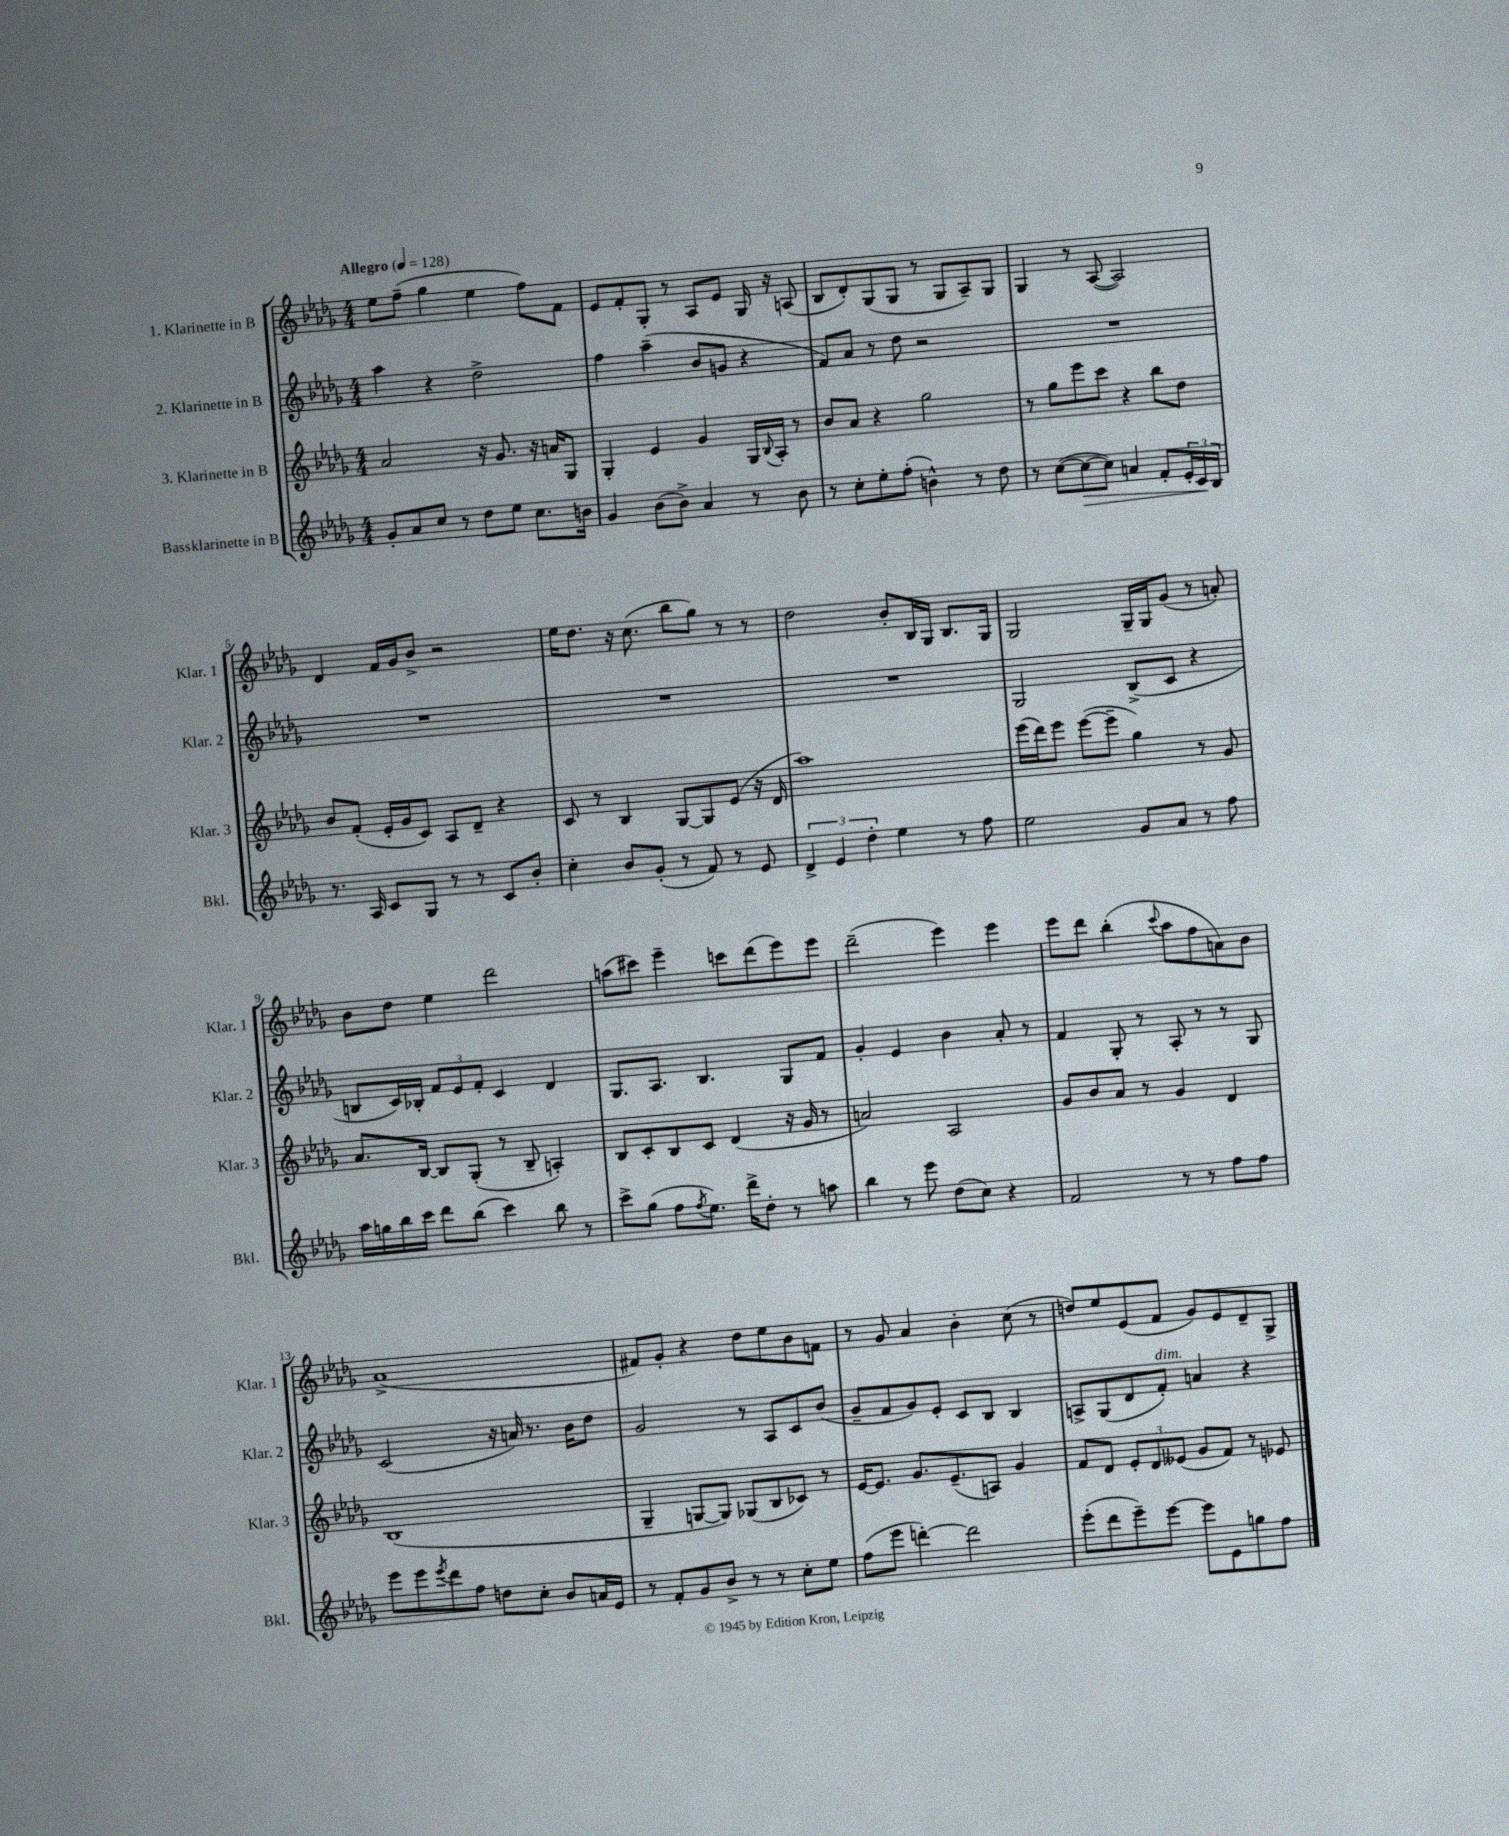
<<
\new StaffGroup <<
\new Staff = "s0" \with { instrumentName = "1. Klarinette in B" shortInstrumentName = "Klar. 1" } {
    \clef treble \key des \major \numericTimeSignature \time 4/4 \tempo "Allegro" 4 = 128
    ees''8 f''8--( ges''4 ees''4 f''8) f'8 |
    ees'8 f'8-. ges8-. r8 aes8 ees'8 ges16 r16 a8( |
    bes8 des'8-.) ges8( ges8 r8 ges8 aes8--) ges8 |
    ges4 r8 aes8~( aes2) |
    des'4 f'16 ges'16 bes'8-> r2 |
    ees''16 des''8. r16 c''8.( bes''8 ges''8) r8 r8 |
    des''2 bes'8-. bes16 ges16 bes8. ges16 |
    ges2 ges16-- ges16 ges'8( r8 a'8-.) |
    bes'8 des''8 ees''4 des'''2 |
    a''8( cis'''8) ees'''4-- c'''8 des'''8( ees'''8) ees'''8 |
    des'''2--( ees'''4) ees'''4 |
    ees'''8 des'''8 bes''4-.( \appoggiatura { c'''8 } aes''8 f''8 a'8) bes'8 |
    aes'1->( |
    fis'8) ges'8-. r4 des''8 ees''8 bes'8 f'8 |
    r8 ges'8 aes'4 bes'4-. c''8( r8 |
    d''8) ees''8 ees'8( f'8 ges'8) ees'8 des'8-- ges8-> \bar "|." |
}
\new Staff = "s1" \with { instrumentName = "2. Klarinette in B" shortInstrumentName = "Klar. 2" } {
    \clef treble \key des \major \numericTimeSignature \time 4/4
    aes''4 r4 des''2-> |
    f''4 aes''4--( bes'8 g'8 r4 |
    f'8) aes'8 r8 des''8 r2 |
    R1 |
    R1 |
    R1 |
    R1 |
    ges2 bes8->( c'8 r4 |
    b8 c'16) bes16-. \tuplet 3/2 { f'8 ees'8 f'8-. } c'4 des'4 |
    ges8. aes8. bes4. ges8 f'8 |
    ges'4-. ees'4 bes'4 aes'8-. r8 |
    f'4 ges8-. r8 aes8-. r8 r8 ges8 |
    c'2( r16 a'16) r8. bes'16 des''8 |
    ges'2 r8 aes8 c'8 bes'8( |
    ges'8-- f'8 ges'8) ees'8-. c'8 bes8 bes4 |
    a8-> ges8( des'8 f'8-.^\markup { \italic "dim." }) a'4 r4 \bar "|." |
}
\new Staff = "s2" \with { instrumentName = "3. Klarinette in B" shortInstrumentName = "Klar. 3" } {
    \clef treble \key des \major \numericTimeSignature \time 4/4
    aes'2 r16 ges'8. r16 a'16 ges8 |
    ges4-. ees'4 ges'4 ges16 \appoggiatura { bes8 } aes16-. r8 |
    bes'8 aes'8 r4 ges''2 |
    r8 ges''8 ees'''8 c'''8 r4 bes''8 des''8 |
    bes'8 f'8-.( ees'16-. ges'16 c'8) aes8 des'8-- r4 |
    c'8 r8 bes4 ges8~ ges8 ees'8( r16 des'16 |
    aes''1) |
    ees'''16( des'''16) ees'''8 ees'''8~( ees'''8-- ges''4) r8 ges'8 |
    aes'8. bes16~ bes8 ges8-.( r8 bes8-- a4-.) |
    bes8 c'8-. bes8 c'8 des'4( r16 ges'16 r8 |
    a'2) aes2 |
    ges'8 bes'8 aes'8 r8 ges'4 des'4 |
    bes1( |
    ges4-- g8~ g8) ges8( bes8 ces'8) r8 |
    ees'16~ ees'8. ges'8. ees'8.--( a8) ges'4 |
    f'8 des'8 \tuplet 3/2 { ees'8-. des'8 eeses'8( } ges'8 f'8) r8 ees'8 \bar "|." |
}
\new Staff = "s3" \with { instrumentName = "Bassklarinette in B" shortInstrumentName = "Bkl." } {
    \clef treble \key des \major \numericTimeSignature \time 4/4
    ges'8-. aes'8 c''8 r8 des''8 ees''8 c''8. b'16 |
    ges'4 bes'8( bes'8->) aes'4 r8 bes'8 |
    r8 c''8-. ees''8-. f''8-.( b'4-^) r8 des''8 |
    r8 c''8~( c''8~\> c''8) a'4 f'8-. \tuplet 3/2 { ees'16-. c'16\! bes16 } |
    r8. aes16 c'8 ges8 r8 r8 c'8 bes'8-. |
    c''4-. bes'8 ges'8-.( r8 f'8) r8 ees'8 |
    \tuplet 3/2 { des'4-> ees'4 des''4-. } ees''4 r8 f''8 |
    ees''2 ges'8 aes'8 r8 f''8 |
    aes''16 g''16 bes''16 c'''16 des'''8 bes''8( c'''4) bes''8 r8 |
    c'''8-> ges''8( f''8 \acciaccatura { f''8 } ees''8.) des'''16-> des''8-. r8 a''8 |
    bes''4 r8 ees'''8 des''8( c''8) r4 |
    f'2 r8 r8 f''8 f''8 |
    ees'''8 ees'''8 \acciaccatura { ees'''8 } des'''8 f''8 d''8 c''8-. bes'8 a'16 ees'16 |
    r8 f'8-. ges'8 bes'8-> r8 r8 c''8-. ees''8 |
    f''8( ees'''8 d'''4~-.) d'''2 |
    ees'''8-.( des'''8 ees'''8--) ees'''8~ ees'''8 ees'8 g''8 f''8 \bar "|." |
}
>>
>>
